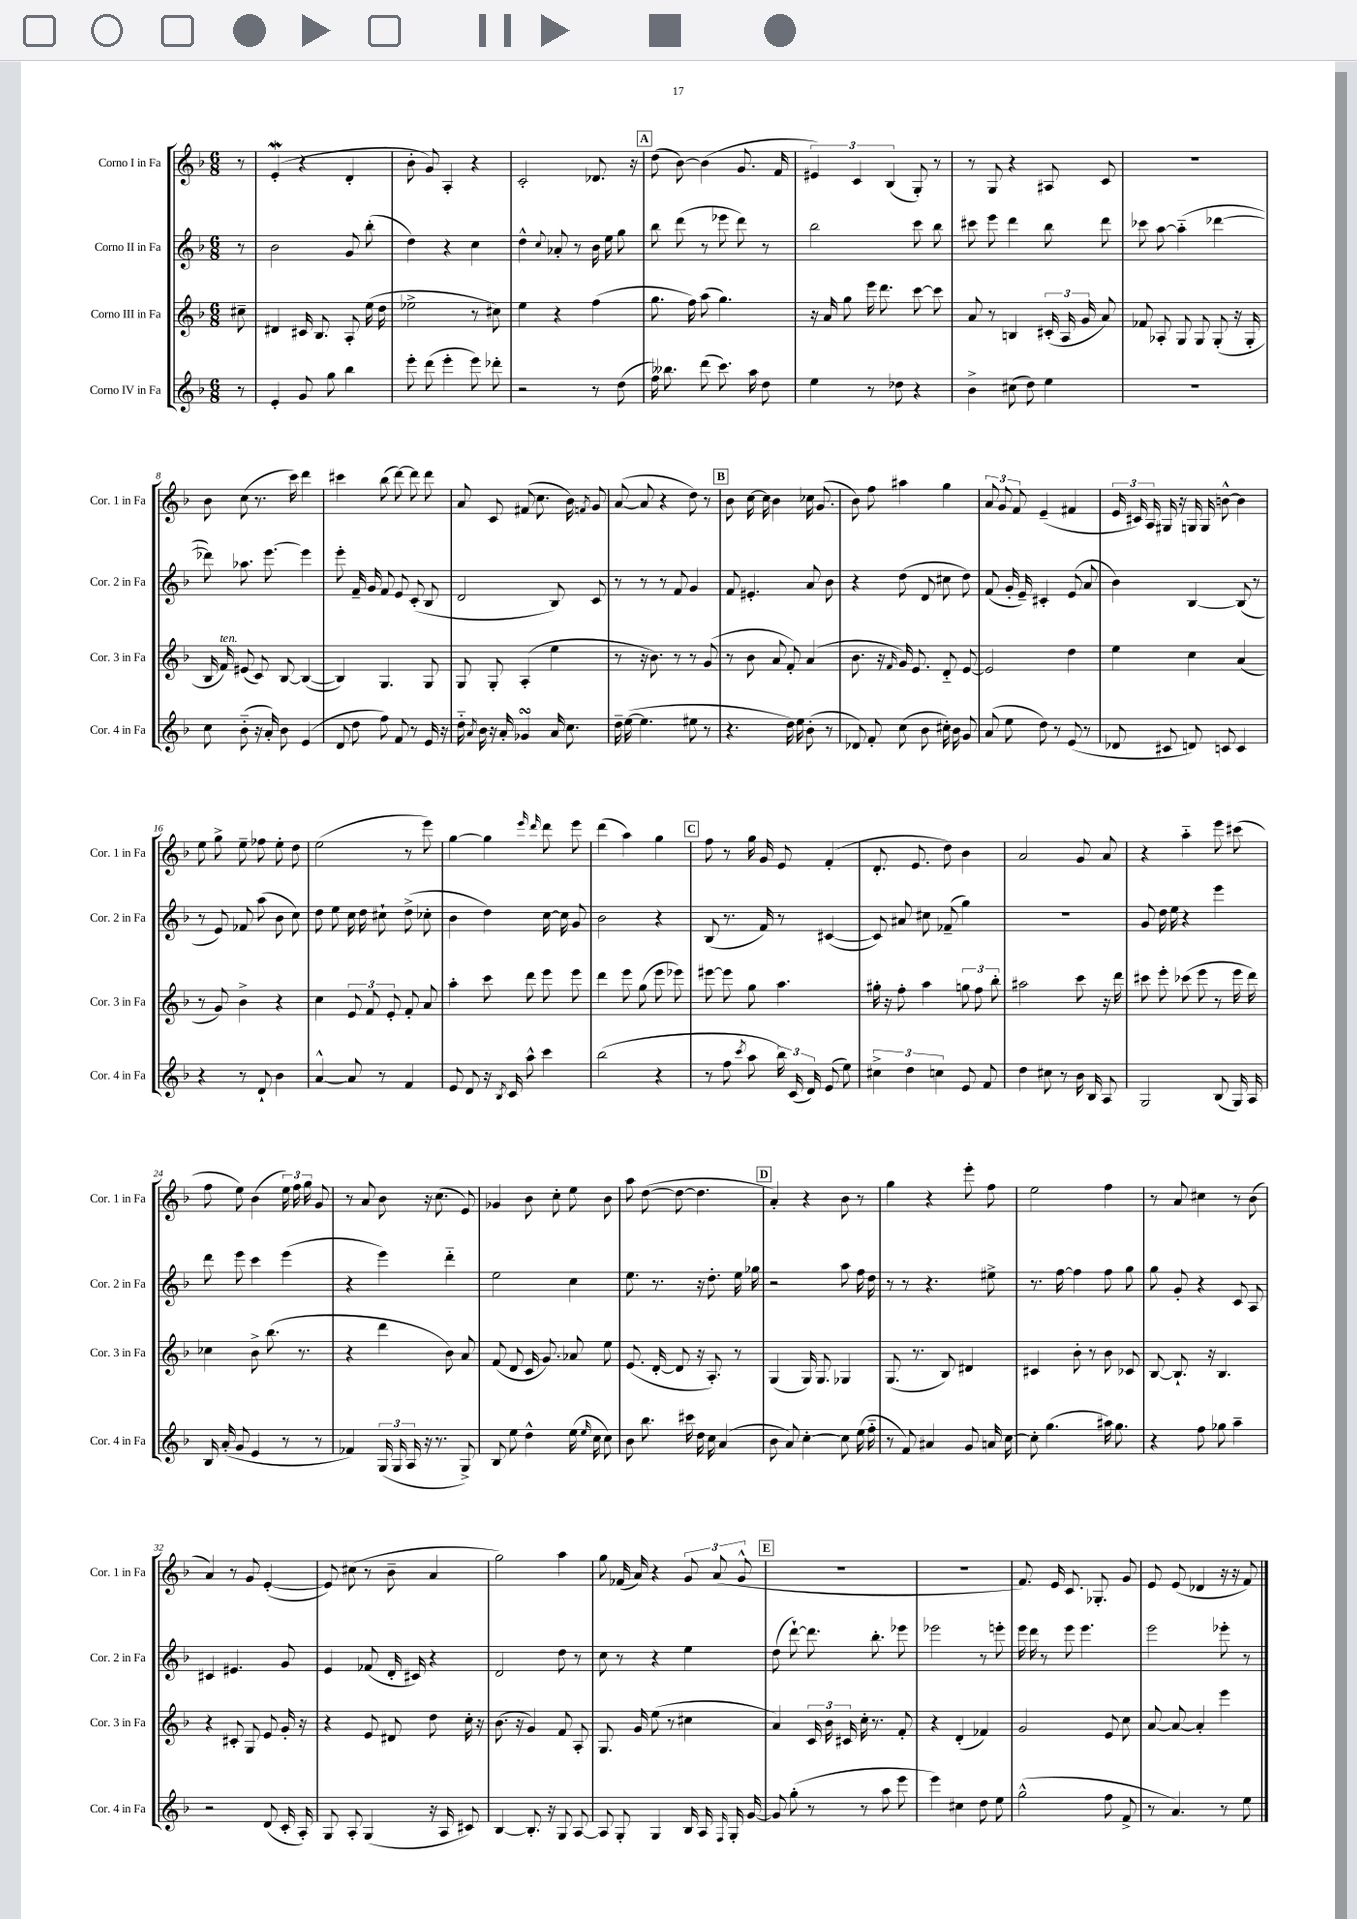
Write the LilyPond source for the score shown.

<<
\new StaffGroup <<
\new Staff = "s0" \with { instrumentName = "Corno I in Fa" shortInstrumentName = "Cor. 1 in Fa" } {
    \clef treble \key f \major \numericTimeSignature \time 6/8 \partial 8
    \autoBeamOff r8 |
    e'4-.\mordent( r4 d'4-. |
    bes'8-. g'8) a4-. r4 |
    c'2-. des'8. r16 |
    \mark \markup { \box "A" } d''8( bes'8~) bes'4( g'8. f'16 |
    \tuplet 3/2 { eis'4) c'4 bes4( } g8-.) r8 |
    r8 g8 r4 ais8 c'8 |
    R2. |
    bes'8 c''8( r8. c'''16) d'''4 |
    cis'''4 bes''8( d'''8~) d'''8 d'''8 |
    a'8 c'8 fis'8( c''8. bes'16) \acciaccatura { f'8 } g'8 |
    a'8~( a'8 r4 d''8) r8 |
    \mark \markup { \box "B" } bes'8 c''16~ c''16 bes'4 ces''16 g'8.( |
    bes'8) f''8 ais''4 g''4 |
    \tuplet 3/2 { a'8 g'8 f'8 } e'4--( fis'4 |
    \tuplet 3/2 { e'16 cis'16) a16 } gis16 r16 g16 g16 b'8~-^ b'4 |
    e''8 g''8-> e''8-- fes''8 e''8-. d''8 |
    e''2( r8 e'''8) |
    g''4~ g''4 \grace { e'''16 d'''16 } d'''8 e'''8 |
    d'''4( a''4) g''4 |
    \mark \markup { \box "C" } f''8 r8 g''16 g'16 e'8 f'4-.( |
    d'8.-. e'8. d''8) bes'4 |
    a'2 g'8 a'8 |
    r4 a''4-_ e'''8 cis'''8( |
    f''8 e''8) bes'4( \tuplet 3/2 { e''16) f''16 g''16 } g'8 |
    r8 a'8 bes'8 r16 c''8.( e'8) |
    ges'4 bes'8 c''8-. e''8 bes'8 |
    a''8 d''8~( d''8~ d''4. |
    \mark \markup { \box "D" } a'4-.) r4 bes'8 r8 |
    g''4 r4 e'''8-. f''8 |
    e''2 f''4 |
    r8 a'8 cis''4 r8 bes'8( |
    a'4) r8 g'8 e'4~-.( |
    e'8) cis''8( r8 bes'8-- a'4 |
    g''2) a''4 |
    g''8 fes'16( a'16) r4 \tuplet 3/2 { g'8 a'8( g'8-^ } |
    \mark \markup { \box "E" } R2. |
    R2. |
    f'8.) e'16 c'8. ges8.-. g'8 |
    e'8 e'8( des'4 r16 r16 f'8) \bar "|." |
}
\new Staff = "s1" \with { instrumentName = "Corno II in Fa" shortInstrumentName = "Cor. 2 in Fa" } {
    \clef treble \key f \major \numericTimeSignature \time 6/8 \partial 8
    \autoBeamOff r8 |
    bes'2 g'8 bes''8-.( |
    d''4) r4 c''4 |
    d''4-^ \appoggiatura { c''8 } aes'8-. r8 bes'16 e''16 g''8 |
    \mark \markup { \box "A" } bes''8 d'''8( r8 ees'''8 d'''8) r8 |
    bes''2 c'''8 bes''8 |
    cis'''8 e'''8 d'''4 bes''8 d'''8 |
    ces'''8 a''8~ a''4-_( des'''4~ |
    des'''8) aes''8. e'''8.~ e'''4 |
    e'''8-. f'16-- g'16 f'8 e'8 c'8-.( bes8 |
    d'2 bes8) c'8 |
    r8 r8 r8 f'8 g'4 |
    \mark \markup { \box "B" } f'8 eis'4.-. a'8 bes'8 |
    r4 d''8( d'8 cis''8 d''8) |
    f'8( g'16-. e'16--) cis'4-. e'8( a'8 |
    bes'4) bes4~ bes8( r8 |
    r8 e'8) fes'8 a''8( bes'8 c''8) |
    d''8 e''8 c''16 d''16 cis''8-! d''8->( ces''8-. |
    bes'4 d''4) c''16~ c''16 g'8 |
    bes'2 r4 |
    \mark \markup { \box "C" } bes8( r8. f'16) r8 cis'4~( |
    cis'8) ais'8 cis''8 fes'8--( g''4) |
    R2. |
    g'8 d''16 e''16 r4 e'''4 |
    d'''8 e'''8 c'''4 e'''4( |
    r4 e'''4) d'''4-_ |
    e''2 c''4 |
    e''8. r8. r16 d''8.-. e''16 ges''16 |
    \mark \markup { \box "D" } r2 a''8 f''16 d''16 |
    r8 r8 r4. eis''8-> |
    r8. f''16~ f''4 f''8 g''8 |
    g''8 g'8-. r4 c'8 a8 |
    cis'4 eis'4. g'8 |
    e'4 fes'8( d'16-. cis'16) r4 |
    d'2 d''8 r8 |
    c''8 r8 r4 e''4 |
    \mark \markup { \box "E" } d''8( d'''8~-!) d'''8. bes''8.-. ees'''8 |
    ees'''2 r8 e'''8-. |
    e'''16 d'''16 r8 e'''8 e'''4. |
    e'''2 ees'''8-. r8 \bar "|." |
}
\new Staff = "s2" \with { instrumentName = "Corno III in Fa" shortInstrumentName = "Cor. 3 in Fa" } {
    \clef treble \key f \major \numericTimeSignature \time 6/8 \partial 8
    \autoBeamOff cis''8-- |
    dis'4 cis'16 bes8. a8-. e''16( d''16 |
    ees''2-> r8 cis''8) |
    e''4 r4 f''4( |
    \mark \markup { \box "A" } g''8. f''16) a''8( g''4.) |
    r16 a'16 g''8 e'''16 d'''8. c'''8~ c'''8 |
    a'8 r8 b4 \tuplet 3/2 { cis'16-.( a16 g'16 } a'8) |
    fes'8 aes8-. g8 g8 g8-.( r16 g16-. |
    bes16 f'16^\markup { \italic "ten." }) eis'8( c'8) bes8~ bes4~( |
    bes4) g4. g8 |
    g8 g8-. a4-.( e''4 |
    r8 r16 bes'8.) r8 r8 g'8( |
    \mark \markup { \box "B" } r8 bes'8 a'8 f'8-.) a'4( |
    bes'8. r16 \grace { f'16 } g'16) e'8. d'8-_ e'8~ |
    e'2 d''4 |
    e''4 c''4 a'4( |
    r8 g'8) bes'4-> r4 |
    c''4 \tuplet 3/2 { e'8 f'8 e'8-. } f'8-. a'8 |
    a''4-. c'''8 d'''8 e'''8 e'''8 |
    d'''4 e'''8 g''8( e'''8 ees'''8) |
    \mark \markup { \box "C" } eis'''8~ eis'''8 g''8 a''4. |
    gis''16-. r16 f''8-. a''4 \tuplet 3/2 { g''8 f''8 bes''8-. } |
    ais''2 c'''8 r16 d'''16 |
    cis'''8 e'''8-. ces'''8( e'''8 r8 e'''16 d'''16) |
    ces''4 bes'8-> bes''8.( r8. |
    r4 d'''4 bes'8) a'8 |
    f'8( d'8 c'16 g'8.) aes'8 e''8 |
    e'8.( d'16~-. d'8 r16 a8.-.) r8 |
    \mark \markup { \box "D" } g4( g16) g8. ges4 |
    g8.( r8. bes8) dis'4 |
    cis'4 bes'8-. r8 bes'8 ces'8 |
    bes8~ bes8.-! r16 bes4. |
    r4 cis'8-. g8 e'8 g'16-. r16 |
    r4 e'8 dis'8 d''8 c''16-. r16 |
    bes'8.( r16 g'4) f'8 a8-. |
    g8. g'16 e''8( r8 cis''4 |
    \mark \markup { \box "E" } a'4) \tuplet 3/2 { c'16 bes'16 cis'16 } c''16-. r8. f'8-. |
    r4 d'4-.( fes'4) |
    g'2 e'8 c''8 |
    a'8~ a'8~ a'4-. e'''4 \bar "|." |
}
\new Staff = "s3" \with { instrumentName = "Corno IV in Fa" shortInstrumentName = "Cor. 4 in Fa" } {
    \clef treble \key f \major \numericTimeSignature \time 6/8 \partial 8
    \autoBeamOff r8 |
    e'4-. g'8 g''8 bes''4 |
    e'''8-. d'''8( e'''4-. e'''8) des'''8-. |
    r2 r8 d''8( |
    \mark \markup { \box "A" } f''16) beses''8. d'''8( c'''8.) a''16 d''8 |
    e''4 r8 des''8 r4 |
    bes'4-> cis''8( d''8) e''4 |
    R2. |
    c''8 bes'8-_( r16 a'16-.) bes'8 e'4( |
    d'8 d''8 f''8) f'8 r8 e'16 r16 |
    d''16-_ \acciaccatura { a'8 } bes'16 r16 a'16-. ges'4\turn a'16 c''8. |
    d''16-- e''16~( e''4. eis''8 r8 |
    \mark \markup { \box "B" } r4. d''16) e''16 bes'8-.( r8 |
    des'8) f'8-. c''8( bes'8 cis''16-.) bes'16 g'8 |
    a'8( e''8 d''8) r8 e'8( r8 |
    des'8 cis'8 d'8) c'8 c'4 |
    r4 r8 d'8-! bes'4 |
    a'4~-^ a'8 r8 f'4 |
    e'8 d'8 r16 \acciaccatura { bes8 } c'16 a''8-^ c'''4 |
    bes''2( r4 |
    \mark \markup { \box "C" } r8 f''8 \acciaccatura { c'''8 } a''8 \tuplet 3/2 { bes''16) c'16( d'16) } e'8( e''8) |
    \tuplet 3/2 { cis''4-> d''4 c''4 } e'8 f'8 |
    d''4 cis''8 r8 bes'16 bes16 a8 |
    g2 bes8( g16) a16 |
    bes16 a'16-.( g'8 e'4 r8 r8 |
    fes'4) \tuplet 3/2 { g16( g16 a16 } r16 r8. g8->) |
    bes8 e''8 d''4-^ e''16( \grace { e''16 } c''16 c''8) |
    bes'8 bes''8. cis'''16 d''16 c''16 a'4( |
    \mark \markup { \box "D" } bes'8 a'8) c''4~-. c''8 e''16( f''16-_ |
    r8 f'8) ais'4 g'8 a'16 c''16~ |
    c''8-. g''4.( ais''16) g''8. |
    r4 f''8 ges''8 a''4-- |
    r2 d'8( c'16-. a16-.) |
    g8 a8-. g4( r16 a16 cis'8) |
    bes4~ bes8.-. r16 g8 a8~ |
    a8 g8-. g4 bes16 a16 \grace { f16 } g16-. g'16~ |
    \mark \markup { \box "E" } g'8 g''8-.( r8 r8 a''8 e'''8 |
    e'''4) cis''4 d''8 e''8 |
    g''2-^( f''8 f'8-> |
    r8 a'4.) r8 e''8 \bar "|." |
}
>>
>>
